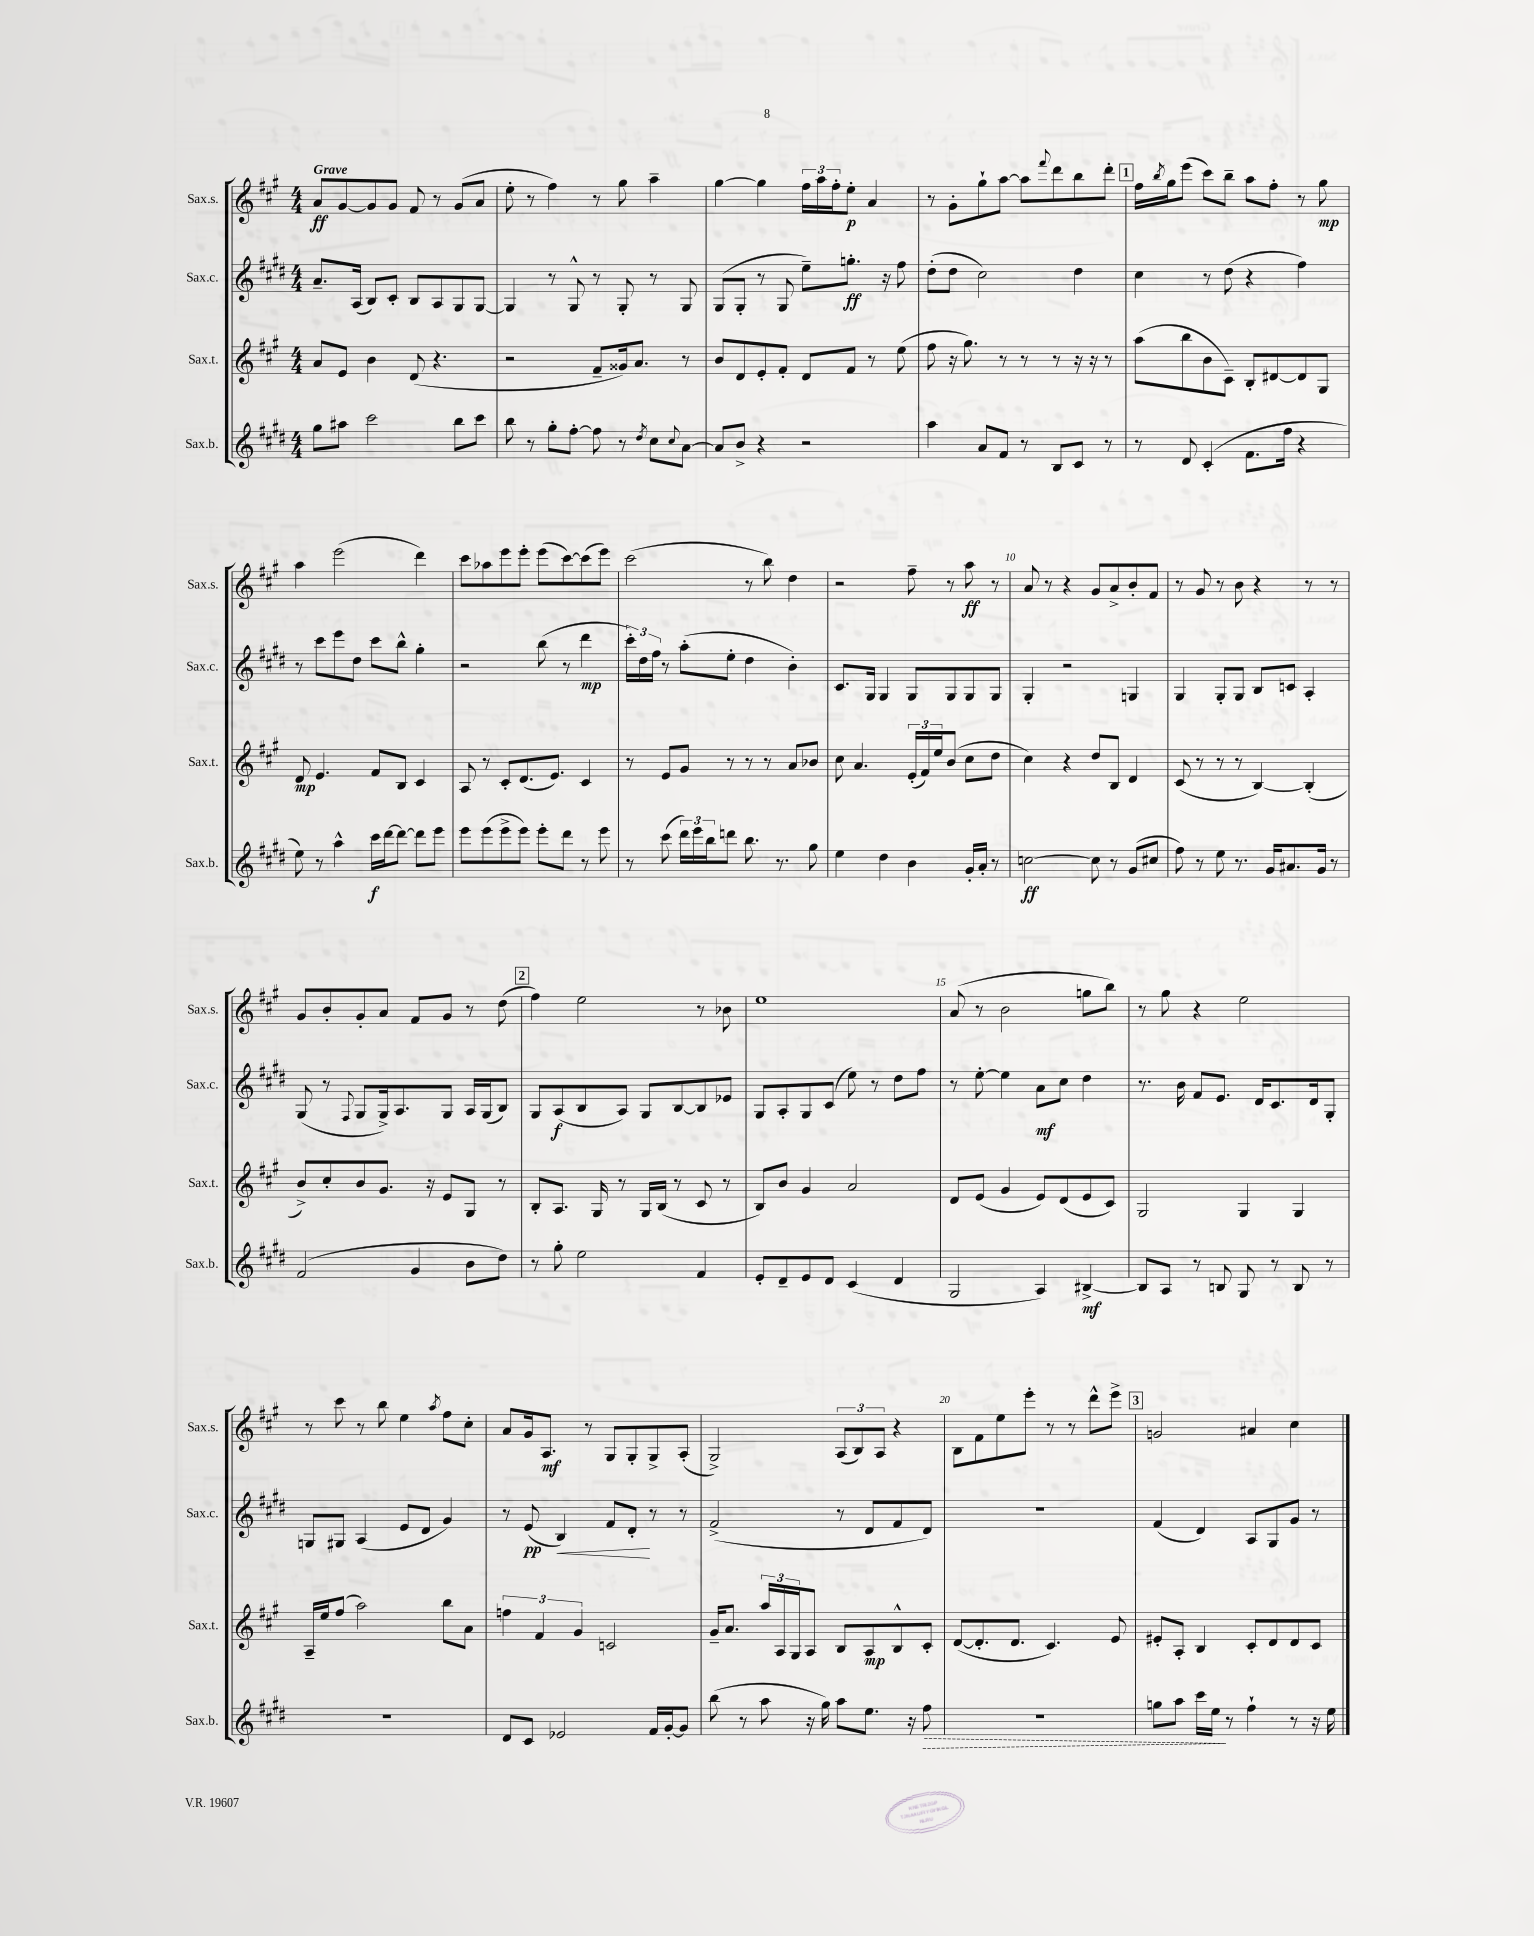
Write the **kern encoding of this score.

**kern	**kern	**kern	**kern
*staff4	*staff3	*staff2	*staff1
*clefG2	*clefG2	*clefG2	*clefG2
*k[f#c#g#d#]	*k[f#c#g#]	*k[f#c#g#d#]	*k[f#c#g#]
*M4/4	*M4/4	*M4/4	*M4/4
8gg#\L	8a/L	8.a~/L	8a/L
8aa#\J	8e/J	.	[8g#/
.	.	(16A/Jk	.
2ccc#\	4b\	8B/L)	8g#/]
.	.	8c#'/J	8g#/J
.	(8d/	8B/L	8f#/
.	4.r	8A/	8r
8bb\L	.	8G#/	(8g#/L
8ccc#\J	.	[8G#/J	8a/J
=	=	=	=
8bb\	2r	4G#/]	8ee'\
8r	.	.	8r
8gg#'\L	.	8r	4ff#\)
[8ff#'\J	.	8G#^^/	.
8ff#\]	8f#~/L	8r	8r
8r	16g##/k)	8G#'/	8gg#\
.	8.a/J	.	.
8qdd#/	.	.	.
8cc#\L	.	8r	4aa~\
8qqcc#/	.	.	.
[8a\J	8r	8G#/	.
=	=	=	=
8a/]L	8b/L	(8G#/L	[4gg#\
8b^/J	8d/	8G#'/J	.
4r	8e'/	8r	4gg#\]
.	8f#'/J	8G#/	.
2r	8d/L	8ee~\L)	24ff#\LL
.	.	.	24aa\
.	.	.	24ff#'\J
.	8f#/J	8.gg'\J	8ee'\J
.	8r	.	4a/
.	.	16r	.
.	(8ee\	8ff#\	.
=	=	=	=
4aa\	8ff#\	(8dd#'\L	8r
.	16r	8dd#\J	8g#'\L
.	8.gg#\)	.	.
8a/L	.	2cc#\)	8gg#`\
8f#/J	8r	.	[8aa\J
8r	8r	.	8aa\]L
.	.	.	8qqfff#/
8B/L	8r	.	8ddd\
8c#/J	16r	4dd#\	8bb\
.	16r	.	.
8r	8r	.	8ddd'\J
=	=	=	=
8r	(8aa\L	4cc#\	16ff#\LL
.	.	.	8qbb/
.	.	.	16gg#\J
8d#/	8bb\	.	(8eee\J
(4c#'/	8b\	8r	8ccc#\L)
.	8c#~\J)	(8dd#\	8bb~\J
8.f#\L	8B'/L	4r	8aa\L
.	[8d#/	.	8ff#'\J
16ff#\Jk	.	.	.
4r	8d#/]	4ff#\)	8r
.	8G#/J	.	8gg#\
=	=	=	=
8ee\)	8d/	8r	4aa\
8r	4.e/	8ccc#\L	.
4aa^^\	.	8eee\	(2eee\
.	.	8dd#\J	.
16ccc#\LL	8f#/L	8ccc#\L	.
[16ddd#\J	.	.	.
8ddd#\_J	8B/J	8bb^^\J	.
8ddd#\]L	4c#/	4gg#'\	4ddd\)
8eee\J	.	.	.
=	=	=	=
8eee\L	8A/	2r	8ccc#\L
(8eee\	8r	.	8aa-\
8eee^\	8c#'/L	.	8eee\
8eee\J)	(8.d/	.	8eee'\J
8eee'\L	.	(8bb\	(8eee\L
.	8.e/J)	.	.
8ddd#\J	.	8r	[8ccc#\)
8r	4c#/	4ddd#\	(8ccc#\]
8eee\	.	.	8eee\J)
=	=	=	=
8r	8r	24ccc#'\LL)	(2ccc#\
.	.	24dd#\	.
.	.	24ff#\JJ	.
(8ccc#\	8e/L	8r	.
24ddd#\LL)	8g#/J	(8aa'\L	.
24eee\	.	.	.
24bb\J	.	.	.
8ddd\J	8r	8ee'\J	.
8.bb\	8r	4dd#\	8r
.	8r	.	8bb\)
8.r	.	.	.
.	8a/L	4b'\)	4dd\
8gg#\	8b-/J	.	.
=	=	=	=
4ee\	8cc#\	8.c#/L	2r
.	4.a/	.	.
.	.	16G#/Jk	.
4dd#\	.	4G#/	.
4b\	(24e'/LL	8G#/L	8ff#~\
.	24f#/)	.	.
.	24ee/J	.	.
.	(8b/J	8G#/	8r
16g#'/LL	8cc#\L	8G#/	8aa\
16a'/JJ	.	.	.
8r	8dd\J	8G#/J	8r
=	=	=	=
[2cc\	4cc#\)	4G#'/	8a/
.	.	.	8r
.	4r	2r	4r
8cc\]	8dd/L	.	8g#/L
8r	8B/J	.	8a^/
(8g#/L	4d/	4G/	8b'/
8cc#/J	.	.	8f#/J
=	=	=	=
8ff#\)	(8c#/	4G#/	8r
8r	8r	.	8g#/
8ee\	8r	8G#'/L	8r
8.r	8r	8G#/J	8b\
.	[4B/)	8B/L	4r
16g#/LK	.	.	.
8.a#/	.	8c/J	.
.	(4B'/]	4A'/	8r
16g#/Jk	.	.	.
8r	.	.	8r
=	=	=	=
(2f#/	8b^/L)	(8G#/	8g#/L
.	8cc#'/	8r	8b'/
.	.	8qqF#/	.
.	8b/	8G#/L	8g#'/
.	8.g#/J	16G#^/k)	8a/J
.	.	8.A/	.
4g#/	.	.	8f#/L
.	16r	.	.
.	8e/L	8G#/J	8g#/J
8b\L	8G#/J	16A/LL	8r
.	.	(16G#/J	.
8dd#\J)	8r	8B/J)	(8dd\
=	=	=	=
8r	8B'/L	8G#/L	4ff#\)
8gg#'\	8.A/J	(8A/	.
2ee\	.	8B/	2ee\
.	16G#/	.	.
.	8r	8A/J)	.
.	16G#/LL	8G#/L	.
.	(16B/JJ	.	.
.	8r	[8B/	.
4f#/	8c#/	8B/]	8r
.	8r	8e-/J	8b-\
=	=	=	=
8e'/L	8B/L)	8G#/L	1ee
8d#~/	8b/J	8A'/	.
8e/	4g#/	8G#/	.
8d#/J	.	(8c#/J	.
(4c#/	2a/	8ee\)	.
.	.	8r	.
4d#/	.	8dd#\L	.
.	.	8ff#\J	.
=	=	=	=
2G#/	8d/L	8r	(8a/
.	(8e/J	[8ee'\	8r
.	4g#/	4ee\]	2b\
4A/)	8e/L)	8a\L	.
.	(8d/	8cc#\J	.
[4B#^/	8e/	4dd#\	8gg\L
.	8c#/J)	.	8bb\J)
=	=	=	=
8B#/]L	2G#/	8.r	8r
8A/J	.	.	8gg#\
.	.	16b\	.
8r	.	8f#/L	4r
8B/	.	8.e/J	.
8G#/	4G#/	.	2ee\
.	.	16d#/LK	.
8r	.	8.c#/	.
8B/	4G#/	.	.
.	.	16d#/k	.
8r	.	8G#'/J	.
=	=	=	=
1r	16A~/LL	8G/L	8r
.	16ee/J	.	.
.	(8ff#/J	8G#/J	8ccc#\
.	2aa\)	(4A/	8r
.	.	.	8bb\
.	.	8e/L	4ee\
.	.	8d#/J	.
.	.	.	8qaa/
.	8bb\L	4g#/)	8ff#\L
.	8a\J	.	8cc#'\J
=	=	=	=
8d#/L	6ff\	8r	8a/L
8c#/J	.	(8e/	16g#/k
.	6f#/	.	.
.	.	.	8.A/J
2e-/	.	4B/)	.
.	6g#/	.	.
.	.	.	8r
.	2c/	8f#/L	8G#/L
.	.	8d#'/J	8G#'/
16f#/LL	.	8r	8G#^/
[16g#'/J	.	.	.
8g#/]J	.	8r	(8A'/J
=	=	=	=
(8bb\	16g#~/LK	(2f#^/	2G#^/)
.	8.a/J	.	.
8r	.	.	.
8aa\	24aa/LL	.	.
.	24A/	.	.
.	24G#/J	.	.
16r	8A/J	.	.
16gg#\)	.	.	.
8aa\L	8B/L	8r	(12A/L
.	.	.	12B/)
8.ee\J	8A/	8d#/L	.
.	.	.	12A/J
.	8B^^/	8f#/	4r
16r	.	.	.
8ff#\	8c#'/J	8d#/J)	.
=	=	=	=
1r	([8d/L	1r	8B\L
.	8.d'/]	.	8f#\
.	.	.	8ee\
.	8.d/J	.	.
.	.	.	8eee'\J
.	4.c#/)	.	8r
.	.	.	8r
.	.	.	8ddd^^\L
.	8e/	.	8eee^\J
=	=	=	=
8gg\L	8e#'/L	(4f#/	2g/
8aa\J	8A'/J	.	.
16ccc#\LL	4B/	4d#/)	.
16ee\JJ	.	.	.
8r	.	.	.
4ff#`\	8c#'/L	8A/L	4a#/
.	8d/	8G#/	.
8r	8d/	8g#/J	4cc#\
16r	8c#/J	8r	.
16ee\	.	.	.
==	==	==	==
*-	*-	*-	*-
